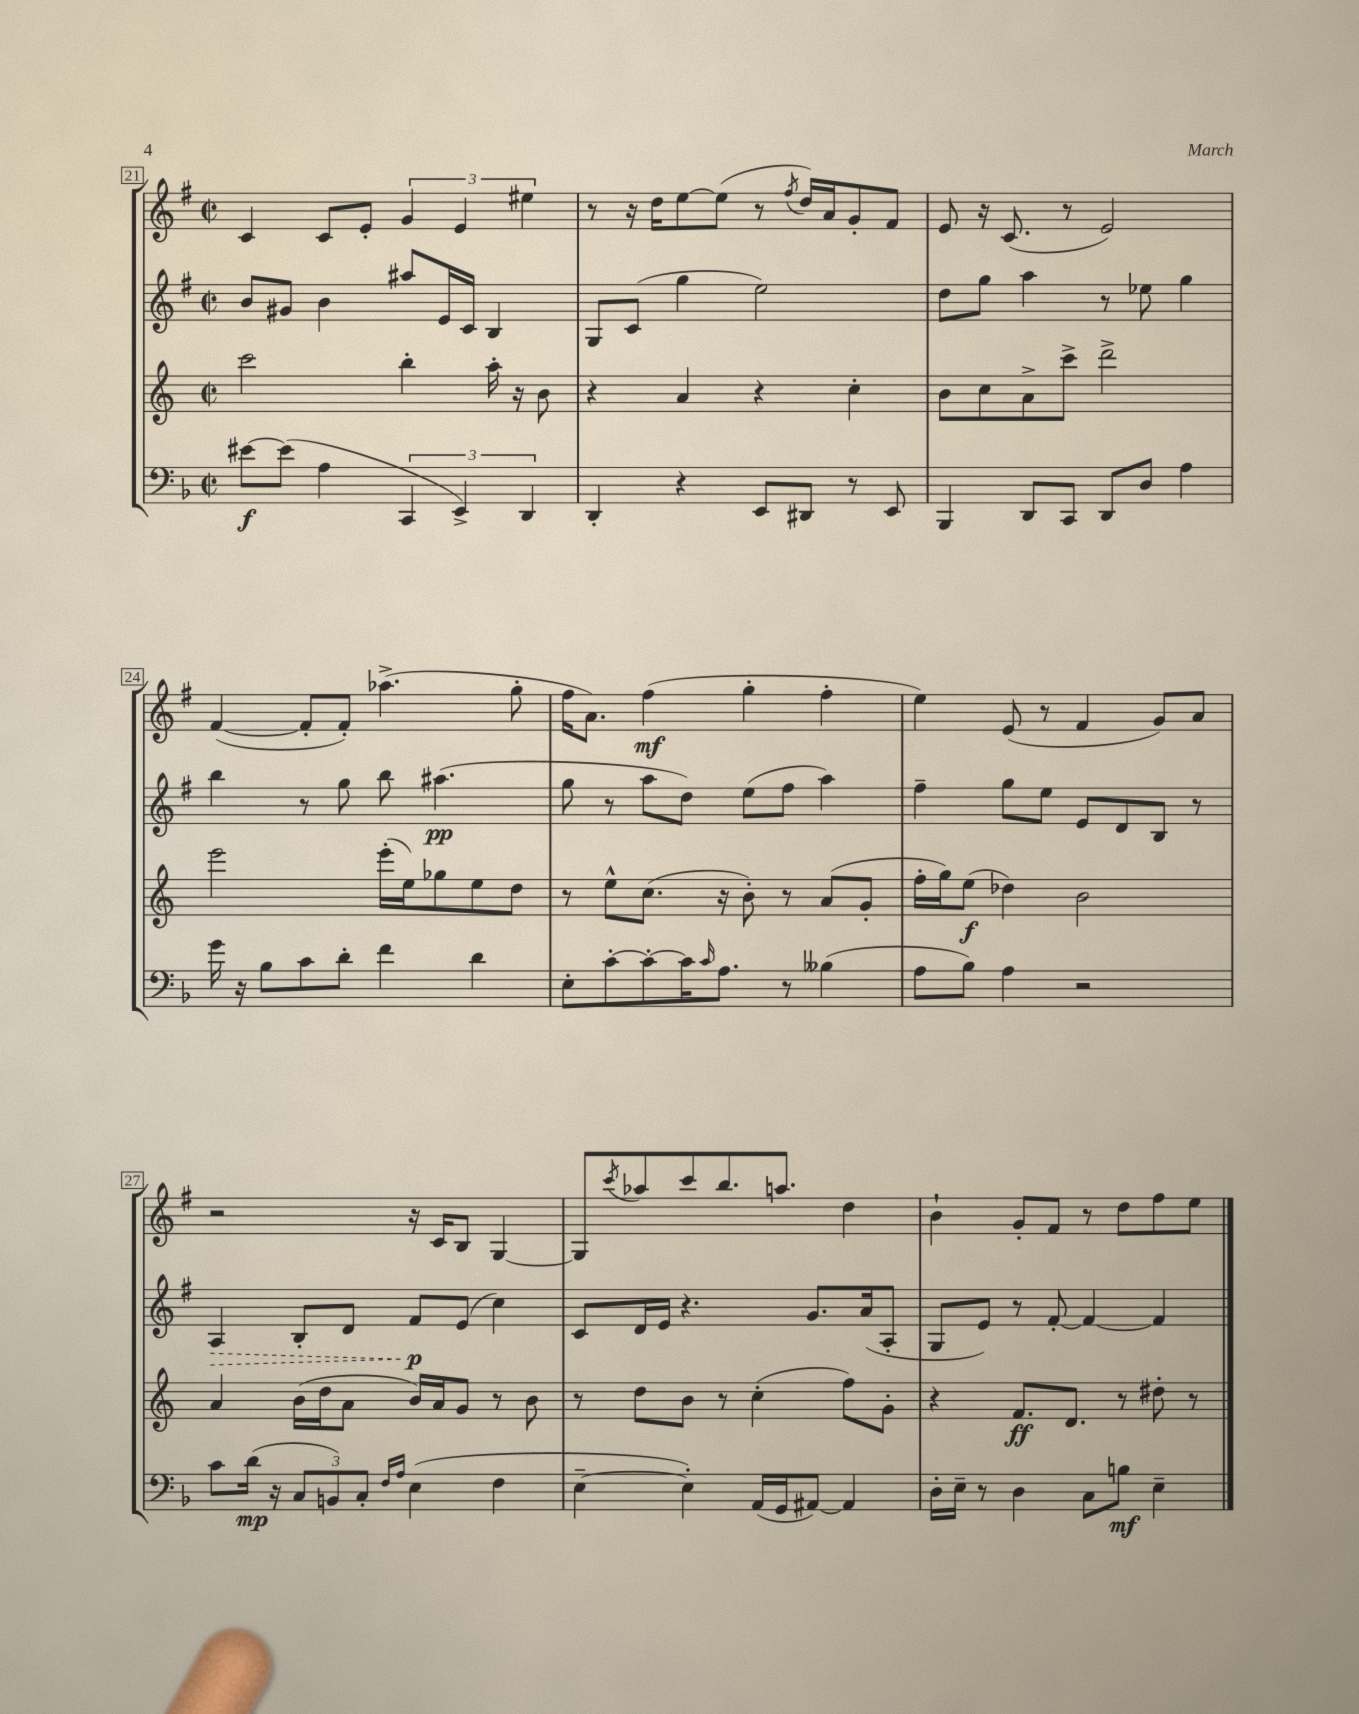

**kern	**dynam	**kern	**dynam	**kern	**dynam	**kern	**dynam
*part4	*part4	*part3	*part3	*part2	*part2	*part1	*part1
*staff4	*staff4	*staff3	*staff3	*staff2	*staff2	*staff1	*staff1
*clefF4	*	*clefG2	*	*clefG2	*	*clefG2	*
*k[b-]	*	*k[]	*	*k[f#]	*	*k[f#]	*
*M2/2	*	*M2/2	*	*M2/2	*	*M2/2	*
*met(c|)	*	*met(c|)	*	*met(c|)	*	*met(c|)	*
=21	=21	=21	=21	=21	=21	=21	=21
[8e#X\L	f	2ccc\	.	8b/L	.	4c/	.
(8e#\J]	.	.	.	8g#X/J	.	.	.
4A\	.	.	.	4b\	.	8c/L	.
.	.	.	.	.	.	8e'/J	.
6CC/	.	4bb'\	.	8aa#X/L	.	6g/	.
.	.	.	.	16e/L	.	.	.
6EE^/)	.	.	.	.	.	6e/	.
.	.	.	.	16c/JJ	.	.	.
.	.	16aa'\	.	4B/	.	.	.
.	.	16r	.	.	.	.	.
6DD/	.	.	.	.	.	6ee#X\	.
.	.	8b\	.	.	.	.	.
=22	=22	=22	=22	=22	=22	=22	=22
4DD'/	.	4r	.	8G/L	.	8r	.
.	.	.	.	(8c/J	.	16r	.
.	.	.	.	.	.	16dd\KL	.
4r	.	4a/	.	4gg\	.	[8ee\	.
.	.	.	.	.	.	(8ee\J]	.
8EE/L	.	4r	.	2ee\)	.	8r	.
.	.	.	.	.	.	8qff#/	.
8DD#X/J	.	.	.	.	.	16dd/LL)	.
.	.	.	.	.	.	16a/J	.
8r	.	4cc'\	.	.	.	8g'/	.
8EE/	.	.	.	.	.	8f#/J	.
=23	=23	=23	=23	=23	=23	=23	=23
4BBB-/	.	8b\L	.	8dd\L	.	8e/	.
.	.	8cc\	.	8gg\J	.	16r	.
.	.	.	.	.	.	(8.c/	.
8DD/L	.	8a^\	.	4aa\	.	.	.
8CC/J	.	8ccc^\J	.	.	.	8r	.
8DD/L	.	2ddd^\	.	8r	.	2e/)	.
8D/J	.	.	.	8ee-X\	.	.	.
4A\	.	.	.	4gg\	.	.	.
!!LO:LB:g=z
=24	=24	=24	=24	=24	=24	=24	=24
16g\	.	2eee\	.	4bb\	.	([4f#/	.
16r	.	.	.	.	.	.	.
8B-\L	.	.	.	.	.	.	.
8c\	.	.	.	8r	.	8f#'/L]	.
8d'\J	.	.	.	8gg\	.	8f#'/J)	.
4f\	.	(16eee'\LL	.	8bb\	.	(4.aa-X^\	.
.	.	16ee\J)	.	.	.	.	.
.	.	8gg-X\	.	(4.aa#X\	pp	.	.
4d\	.	8ee\	.	.	.	.	.
.	.	8dd\J	.	.	.	8gg'\	.
=25	=25	=25	=25	=25	=25	=25	=25
8E'\L	.	8r	.	8gg\	.	16ff#\KL	.
.	.	.	.	.	.	8.a\J)	.
[8c'\	.	8ee^^\L	.	8r	.	.	.
8c'\_	.	(8.cc\J	.	8aa\L	.	(4ff#\	mf
16c\K]	.	.	.	8dd\J)	.	.	.
16qqc/	.	.	.	.	.	.	.
8.A\J	.	16r	.	.	.	.	.
.	.	8b'\)	.	(8ee\L	.	4gg'\	.
8r	.	8r	.	8ff#\J	.	.	.
(4B--X\	.	(8a/L	.	4aa\)	.	4ff#'\	.
.	.	8g'/J	.	.	.	.	.
=26	=26	=26	=26	=26	=26	=26	=26
8A\L	.	16ff'\LL	.	4ff#~\	.	4ee\)	.
.	.	16gg\J)	.	.	.	.	.
8B-\J)	.	(8ee\J	f	.	.	.	.
4A\	.	4dd-X\)	.	8gg\L	.	(8e/	.
.	.	.	.	8ee\J	.	8r	.
2r	.	2b\	.	8e/L	.	4f#/	.
.	.	.	.	8d/	.	.	.
.	.	.	.	8B/J	.	8g/L)	.
.	.	.	.	8r	.	8a/J	.
!!LO:LB:g=z
=27	=27	=27	=27	=27	=27	=27	=27
!	!	!	!	!	!LO:HP:b	!	!
8c\L	.	4a/	.	4A/	>	2r	.
(16d\Jk	mp	.	.	.	.	.	.
16r	.	.	.	.	.	.	.
12C/L	.	(16b\LL	.	8B'/L	.	.	.
.	.	16dd\J	.	.	.	.	.
12BBn/)	.	.	.	.	.	.	.
.	.	8a\J	.	8d/J	.	.	.
12C'/J	.	.	.	.	.	.	.
16qqF/LL	.	.	.	.	.	.	.
16qqA/JJ	.	.	.	.	.	.	.
(4E\	.	16b/LL)	.	8f#/L	p	16r	.
.	.	16a/J	.	.	.	16c/KL	.
.	.	8g/J	.	(8e/J	]	8B/J	.
4F\	.	8r	.	4cc\)	.	[4G/	.
.	.	8b\	.	.	.	.	.
=28	=28	=28	=28	=28	=28	=28	=28
[4E~\	.	8r	.	8c/L	.	8G/L]	.
.	.	.	.	.	.	8qccc/	.
.	.	8dd\L	.	16d/L	.	8aa-X/	.
.	.	.	.	16e/JJ	.	.	.
4E'\])	.	8b\J	.	4.r	.	8ccc/	.
.	.	8r	.	.	.	8.bb/	.
(16AA/LL	.	(4cc'\	.	.	.	.	.
16GG/J	.	.	.	.	.	8.aan/J	.
[8AA#X/J)	.	.	.	8.g/L	.	.	.
4AA#/]	.	8ff\L)	.	.	.	4dd\	.
.	.	.	.	(16a/k	.	.	.
.	.	8g'\J	.	8A'/J	.	.	.
=29	=29	=29	=29	=29	=29	=29	=29
16D'\LL	.	4r	.	8G/L	.	4b`\	.
16E~\JJ	.	.	.	.	.	.	.
8r	.	.	.	8e/J)	.	.	.
4D\	.	8.f/L	ff	8r	.	8g'/L	.
.	.	.	.	[8f#'/	.	8f#/J	.
.	.	8.d/J	.	.	.	.	.
8C\L	.	.	.	4f#/_	.	8r	.
8Bn\J	mf	8r	.	.	.	8dd\L	.
4E~\	.	8dd#X'\	.	4f#/]	.	8ff#\	.
.	.	8r	.	.	.	8ee\J	.
==	==	==	==	==	==	==	==
*-	*-	*-	*-	*-	*-	*-	*-
